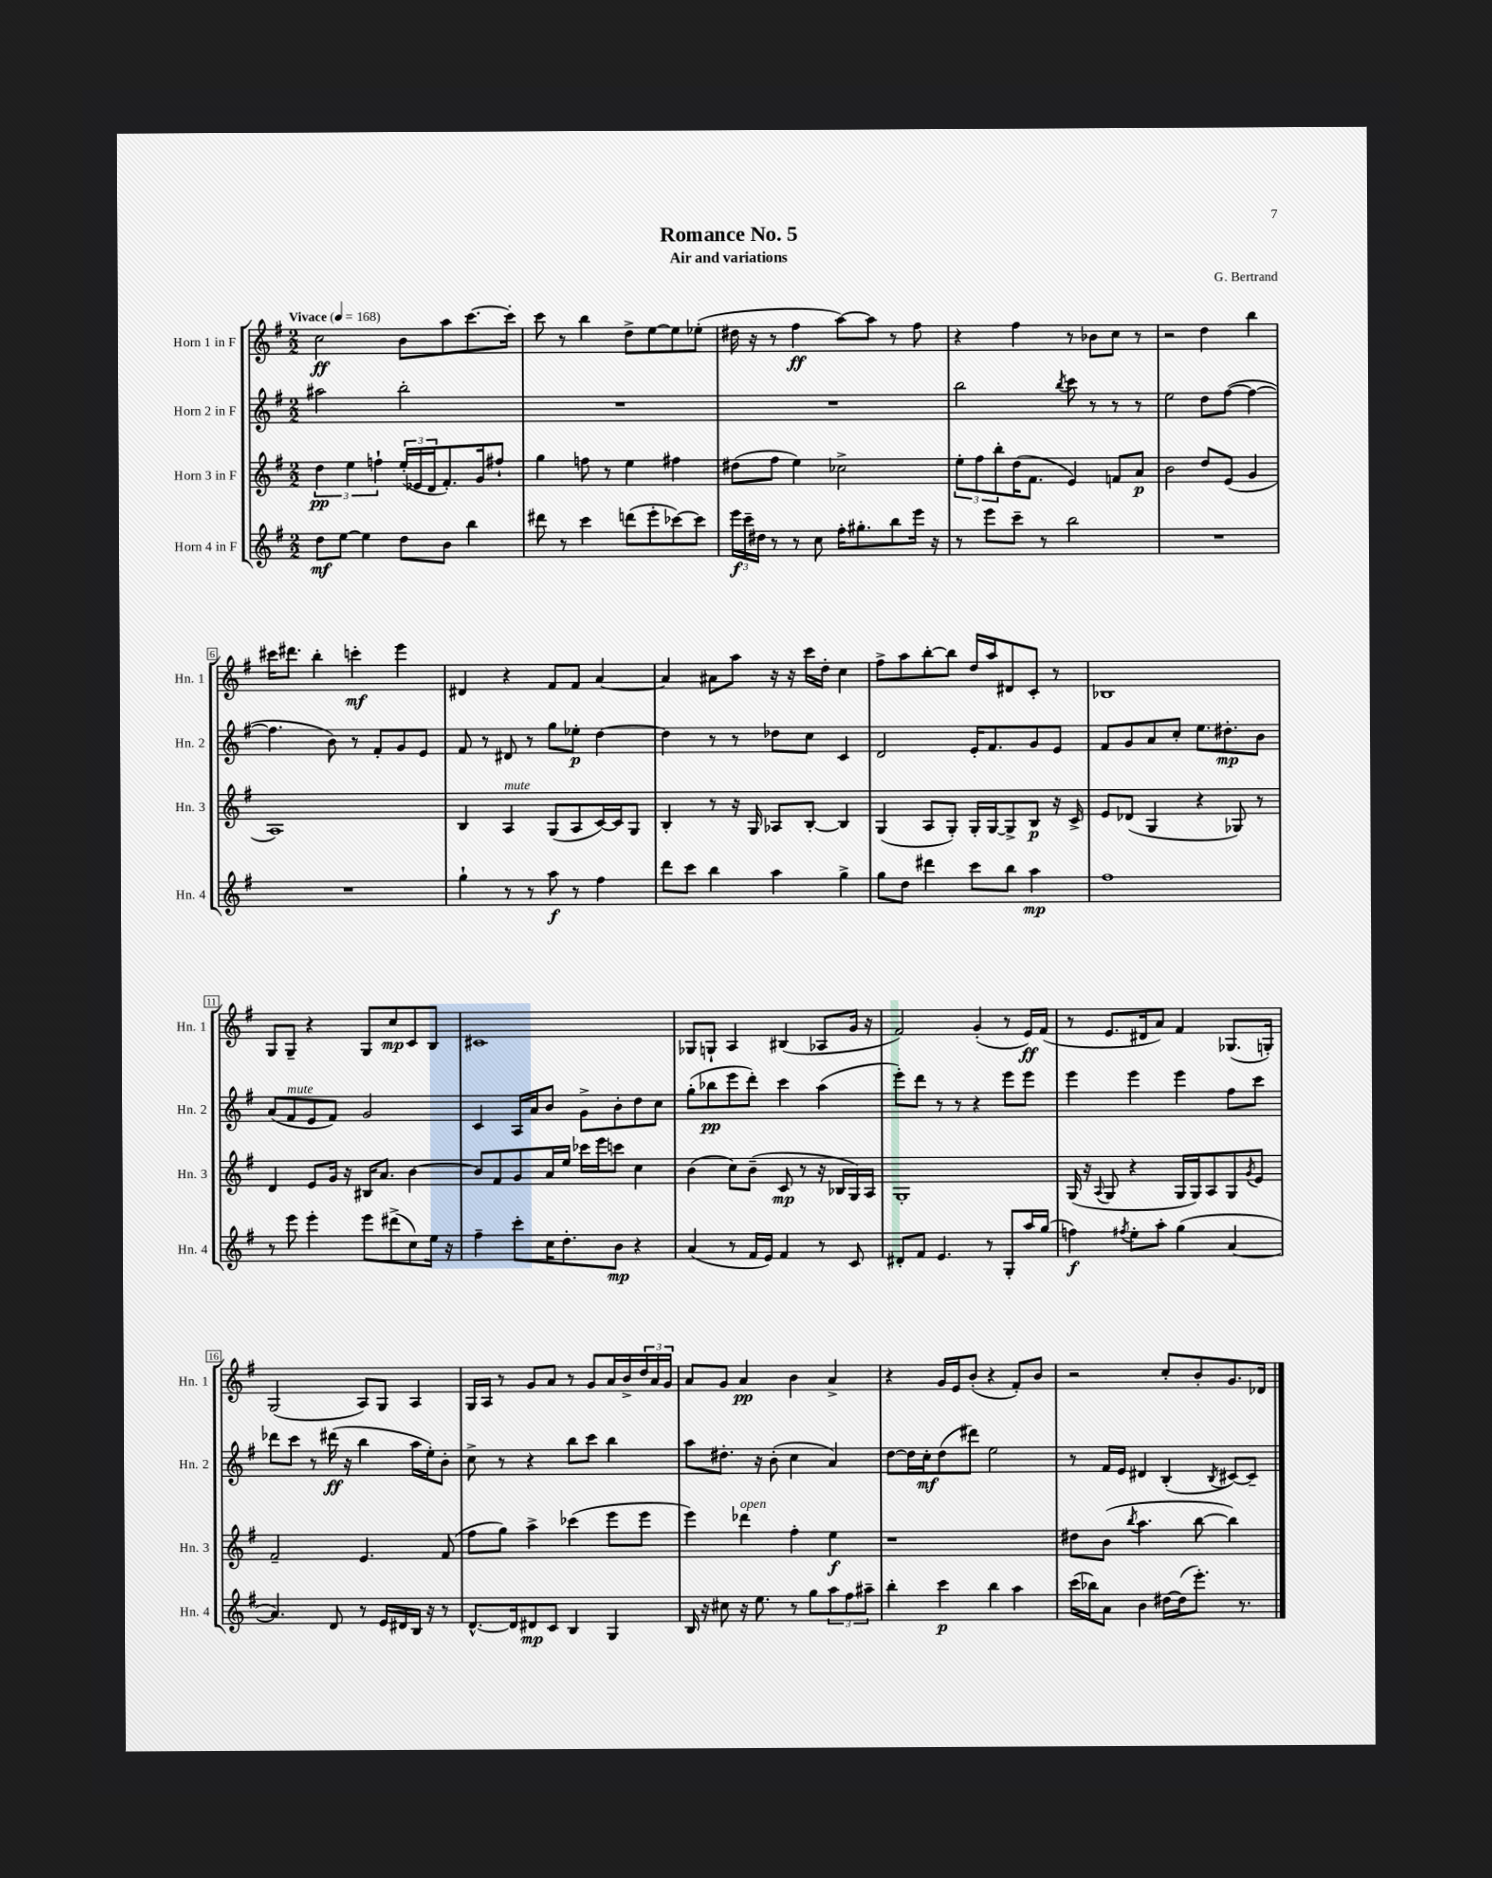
\header { title = "Romance No. 5" composer = "G. Bertrand" subtitle = "Air and variations" }
<<
\new StaffGroup <<
\new Staff = "s0" \with { instrumentName = "Horn 1 in F" shortInstrumentName = "Hn. 1" } {
    \clef treble \key g \major \numericTimeSignature \time 2/2 \tempo "Vivace" 4 = 168
    c''2\ff b'8 a''8 c'''8.~ c'''16-. |
    c'''8 r8 b''4 d''8-> e''8~ e''8 ees''8-.( |
    dis''16 r16 r8 fis''4\ff a''8~) a''8 r8 fis''8 |
    r4 fis''4 r8 bes'8 c''8 r8 |
    r2 d''4 b''4 |
    cis'''16 dis'''8. b''4-. c'''4-.\mf e'''4 |
    dis'4 r4 fis'8 fis'8 a'4~ |
    a'4 ais'8 a''8 r16 r16 c'''16 d''16-. c''4 |
    fis''8-> a''8 b''8~-. b''8 d''16 a''16 dis'8 c'8-. r8 |
    bes1 |
    g8 g8-- r4 g8 c''8\mp c'8 b8 |
    cis'1 |
    ges8 g8-! a4 bis4( aes8 g'16 r16 |
    fis'2) g'4-.( r8 e'16\ff) fis'16( |
    r8 e'8. dis'16 a'8) fis'4 ges8.( g16-.) |
    g2( a8) g8 a4 |
    g16 a16 r8 g'8 a'8 r8 g'8 a'16 b'16-> \tuplet 3/2 { d''16 a'16 g'16 } |
    a'8 g'8 a'4\pp b'4 a'4-> |
    r4 g'16 e'16 b'8-.( r4 fis'8-.) b'8 |
    r2 c''8-. b'8-. g'8. des'16 \bar "|." |
}
\new Staff = "s1" \with { instrumentName = "Horn 2 in F" shortInstrumentName = "Hn. 2" } {
    \clef treble \key g \major \numericTimeSignature \time 2/2
    ais''2 b''2-. |
    R1 |
    R1 |
    b''2 \acciaccatura { b''8 } c'''8 r8 r8 r8 |
    e''2 d''8 fis''8~( fis''4~ |
    fis''4. b'8) r8 fis'8-. g'8 e'8 |
    fis'8 r8 dis'8 r8 g''8 ees''8-.\p d''4~ |
    d''4 r8 r8 des''8 c''8 c'4 |
    d'2 e'16-. fis'8. g'8 e'8 |
    fis'8 g'8 a'8 c''8-. e''8. dis''8.-.\mp b'8 |
    a'8( fis'8^\markup { \italic "mute" } e'8 fis'8) g'2 |
    c'4 a16 a'16 b'8 g'8-> b'8-. d''8 c''8 |
    g''8-.( bes''8\pp e'''8 d'''8-.) c'''4 a''4( |
    e'''8-.) d'''8 r8 r8 r4 e'''8 e'''8 |
    e'''4 e'''4 e'''4 fis''8 c'''8 |
    des'''8 c'''8 r8 dis'''16\ff( r16 b''4 a''16 e''16-.) b'8-. |
    c''8-> r8 r4 b''8 c'''8 b''4 |
    a''8 dis''8.-. r16 b'8-.( c''4 a'4) |
    d''8~ d''16 c''16-.\mf d''8( dis'''8) e''2 |
    r8 fis'16 e'16 dis'4 b4-.( \acciaccatura { b8 } cis'8~) cis'8-- \bar "|." |
}
\new Staff = "s2" \with { instrumentName = "Horn 3 in F" shortInstrumentName = "Hn. 3" } {
    \clef treble \key g \major \numericTimeSignature \time 2/2
    \tuplet 3/2 { d''4\pp e''4 f''4-! } \tuplet 3/2 { e''16-.( ees'16 d'16 } fis'8.-.) g'16 fis''8-! |
    g''4 f''8 r8 e''4 fis''4 |
    dis''8( fis''8 e''4) ces''2-> |
    \tuplet 3/2 { e''8-. fis''8 b''8-. } d''16( fis'8. e'4) f'8 a'8\p |
    b'2 d''8 e'8( g'4 |
    a1) |
    b4 a4^\markup { \italic "mute" } g8( a8 c'16~) c'16 g8 |
    b4-. r8 r16 g16 aes8 b8~-. b4 |
    g4( a8 g8-.) g16-. g16~ g8-> b8\p r16 c'16-> |
    e'8 des'8( g4 r4 ges8) r8 |
    d'4 e'8 g'16 r16 bis16 a'8. b'4~ |
    b'8 fis'8 g'8 a'16 e''16 ces'''16 e'''16 c'''8 c''4 |
    b'4( c''8) b'8--( c'8\mp r8 r16 bes16 g16) a16 |
    g1-. |
    g16( r16 \appoggiatura { a8 } g8 r4 g16 g16) a8 g8 \acciaccatura { g'8 } e'8 |
    fis'2-- e'4. fis'8( |
    fis''8 g''8) a''4-> ces'''4( e'''8 e'''8 |
    e'''4) des'''4^\markup { \italic "open" } fis''4-. e''4\f |
    r1 |
    dis''8 b'8( \acciaccatura { b''8 } a''4. b''8~ b''4) \bar "|." |
}
\new Staff = "s3" \with { instrumentName = "Horn 4 in F" shortInstrumentName = "Hn. 4" } {
    \clef treble \key g \major \numericTimeSignature \time 2/2
    d''8\mf e''8~ e''4 d''8 b'8 b''4 |
    dis'''8 r8 c'''4 d'''8( e'''8-. ces'''8~) ces'''8 |
    \tuplet 3/2 { e'''16\f c'''16-- dis''16 } r8 r8 c''8 fis''16-. gis''8.-. b''8 e'''16 r16 |
    r8 e'''8 c'''8-- r8 b''2 |
    R1 |
    R1 |
    g''4-! r8 r8 a''8\f r8 fis''4 |
    d'''8 c'''8 b''4 a''4 g''4-> |
    g''8 d''8 dis'''4 c'''8 b''8 a''4\mp |
    fis''1 |
    r8 e'''8 e'''4-. e'''8 dis'''8->( c''8) e''16 r16 |
    fis''4-- c'''8-. c''16 d''8.-. b'8\mp r4 |
    a'4( r8 fis'16 e'16) fis'4 r8 c'8 |
    dis'8-. fis'8 e'4. r8 g8-. a''16 g''16( |
    f''4\f) \acciaccatura { fis''8 } e''8-. a''8-. g''4( a'4~ |
    a'4.) d'8 r8 e'16 dis'16 b16 r16 r8 |
    d'8.~-^ d'16 dis'8\mp c'8 b4 g4 |
    b16 r16 cis''8 r16 e''8. r8 g''8 \tuplet 3/2 { a''8 fis''8 ais''8-- } |
    b''4-. c'''4\p b''4 a''4 |
    c'''16( bes''16) a'8 b'4 dis''16~ dis''16( e'''8.-.) r8. \bar "|." |
}
>>
>>
\layout { \context { \Score \override BarNumber.stencil = #(make-stencil-boxer 0.1 0.3 ly:text-interface::print) } }
